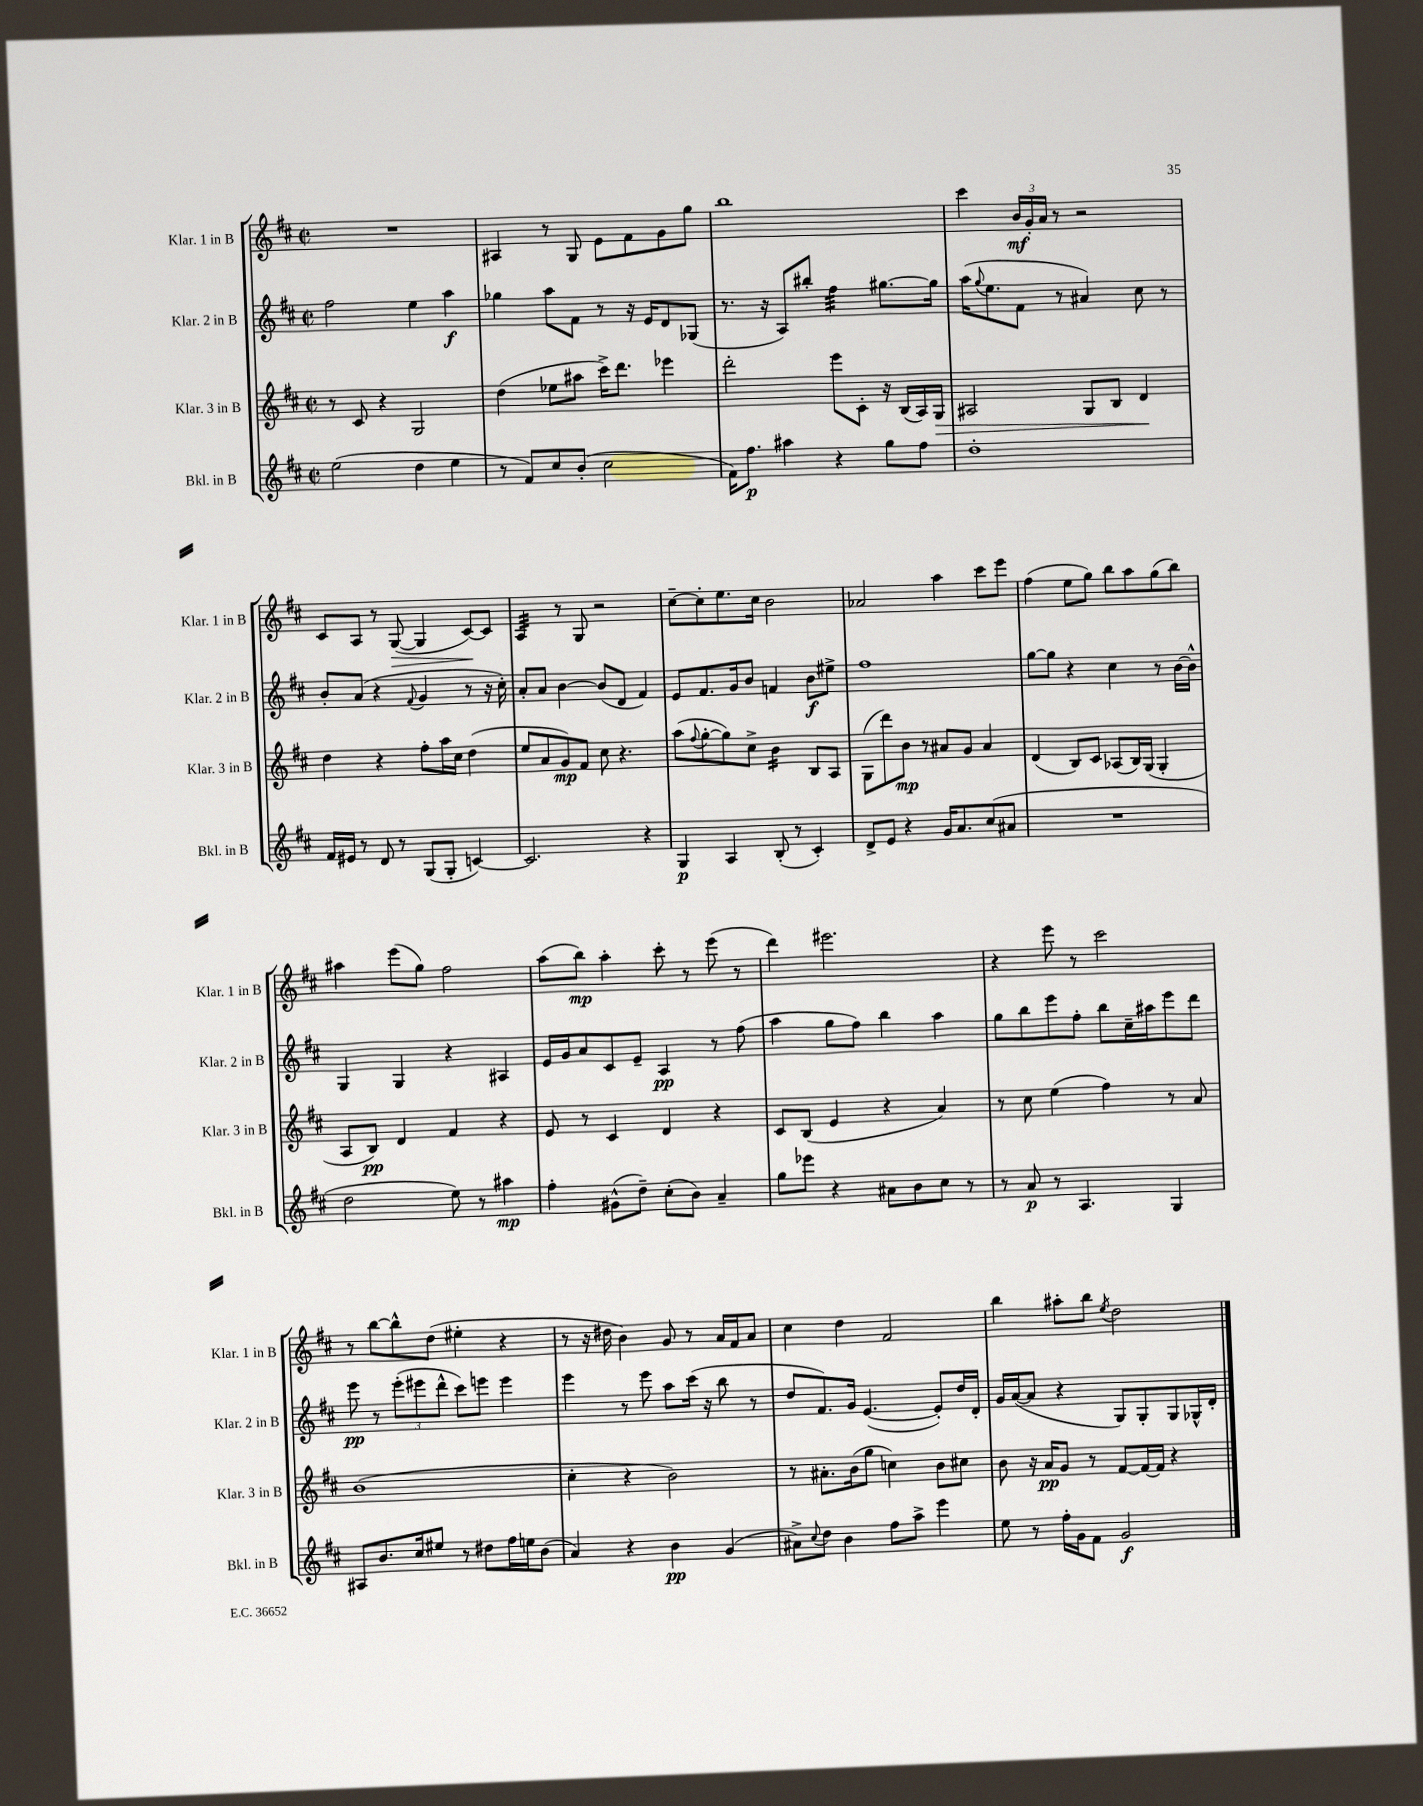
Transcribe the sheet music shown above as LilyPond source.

<<
\new StaffGroup <<
\new Staff = "s0" \with { instrumentName = "Klar. 1 in B" shortInstrumentName = "Klar. 1 in B" } {
    \clef treble \key d \major \defaultTimeSignature \time 2/2
    R1 |
    ais4 r8 g8 e'8 fis'8 g'8 g''8 |
    b''1 |
    cis'''4 \tuplet 3/2 { b'16\mf g'16-. a'16 } r8 r2 |
    cis'8 a8 r8 g8~\>( g4 cis'8~\!) cis'8 |
    a4:32 r8 g8 r2 |
    cis''8~-- cis''8-. e''8. cis''16 b'2 |
    aes'2 a''4 cis'''8 e'''8 |
    fis''4( e''8 g''8) b''8 a''8 g''8( b''8) |
    ais''4 e'''8( g''8) fis''2 |
    a''8( b''8\mp) a''4-. cis'''8-. r8 e'''8( r8 |
    d'''4) eis'''2. |
    r4 e'''8 r8 cis'''2 |
    r8 b''8~ b''8-^ d''8( eis''4-. r4 |
    r8 r16 dis''16 b'4) g'8 r8 a'16 fis'16 a'8 |
    cis''4 d''4 fis'2 |
    b''4 ais''8-. b''8 \acciaccatura { e''8 } d''2 \bar "|." |
}
\new Staff = "s1" \with { instrumentName = "Klar. 2 in B" shortInstrumentName = "Klar. 2 in B" } {
    \clef treble \key d \major \defaultTimeSignature \time 2/2
    fis''2 e''4 a''4\f |
    ges''4 a''8 fis'8 r8 r16 e'16 d'8 ges8( |
    r8. r16 a8) bis''8-. fis''4:32 gis''8.~ gis''16 |
    a''16( \appoggiatura { g''8 } e''8. fis'8 r8 ais'4) cis''8 r8 |
    b'8-. a'8( r4 \appoggiatura { fis'8 } g'4 r8 r16 cis''16-.) |
    a'8-. a'8 b'4~ b'8( d'8 fis'4) |
    e'8 fis'8. g'16 b'8 f'4 b'8\f eis''8-> |
    fis''1 |
    g''8~ g''8 r4 cis''4 r8 b'16~ b'16-^ |
    g4 g4 r4 ais4 |
    e'16 g'16 a'8 cis'8 e'8-- a4\pp r8 fis''8( |
    a''4 g''8 fis''8) b''4 a''4 |
    g''8 b''8 e'''8 fis''8-. b''8 cis''16-- ais''16 e'''8 d'''8 |
    e'''8\pp r8 \tuplet 3/2 { e'''8-.( eis'''8 d'''8-^ } cis'''8) e'''8 e'''4 |
    e'''4 r8 e'''8 a''8 cis'''16( r16 b''8 r8 |
    d''8 fis'8.) g'16 e'4.~( e'8-.) d''16 d'16-. |
    g'16 a'16~( a'8 r4 g8) g8-. g8 ges16-^ d'16-. \bar "|." |
}
\new Staff = "s2" \with { instrumentName = "Klar. 3 in B" shortInstrumentName = "Klar. 3 in B" } {
    \clef treble \key d \major \defaultTimeSignature \time 2/2
    r8 cis'8 r4 g2 |
    d''4( ees''8 ais''8 cis'''16->) d'''8. ees'''4 |
    d'''2-. e'''8 cis'8-. r16 b16( a16) g16\> |
    ais2 g8 b8 d'4\! |
    d''4 r4 fis''8-. a''16 cis''16 d''4( |
    e''8 a'8 g'8\mp) fis'8 cis''8 r4. |
    a''8( \appoggiatura { fis''8 } g''8~-. g''8) cis''8-> b'4:16 b8 a8 |
    g8( d'''8) b'8\mp r8 ais'8 g'8 ais'4 |
    d'4( b8) cis'8 aes8( b16) g16( g4-. |
    a8 b8\pp) d'4 fis'4 r4 |
    e'8 r8 cis'4 d'4 r4 |
    cis'8 b8( e'4 r4 a'4) |
    r8 cis''8 e''4( fis''4) r8 a'8 |
    b'1( |
    cis''4-. r4 b'2) |
    r8 ais'8.-. b'16( g''8 c''4) b'8 cis''8 |
    b'8 r16 a'16\pp g'8 r8 fis'8~ fis'16~ fis'16 r4 \bar "|." |
}
\new Staff = "s3" \with { instrumentName = "Bkl. in B" shortInstrumentName = "Bkl. in B" } {
    \clef treble \key d \major \defaultTimeSignature \time 2/2
    e''2( d''4 e''4 |
    r8 fis'8) cis''8 b'8-.( cis''2 |
    fis'16) fis''8.\p ais''4 r4 g''8 fis''8 |
    d''1-. |
    fis'16 eis'16 r8 d'8 r8 g8( g8-. c'4~) |
    c'2. r4 |
    g4\p a4 b8-.( r8 cis'4-.) |
    d'8-> e'8 r4 g'16 a'8. cis''8( ais'8 |
    R1 |
    d''2 e''8) r8 ais''4\mp |
    fis''4-. gis'8-^( d''8--) cis''8-.( b'8) a'4-- |
    g''8 ees'''8 r4 ais'8 b'8 cis''8 r8 |
    r8 a'8\p r8 a4. g4 |
    ais8 b'8. cis''16 eis''8 r8 dis''8 fis''16 e''16 b'8( |
    a'4) r4 b'4\pp g'4( |
    ais'8->) \appoggiatura { cis''8 } d''8 b'4 fis''8 a''8-> e'''4 |
    e''8 r8 fis''16-. g'16 fis'8 g'2\f \bar "|." |
}
>>
>>
\layout { \context { \Score \remove "Bar_number_engraver" } }
